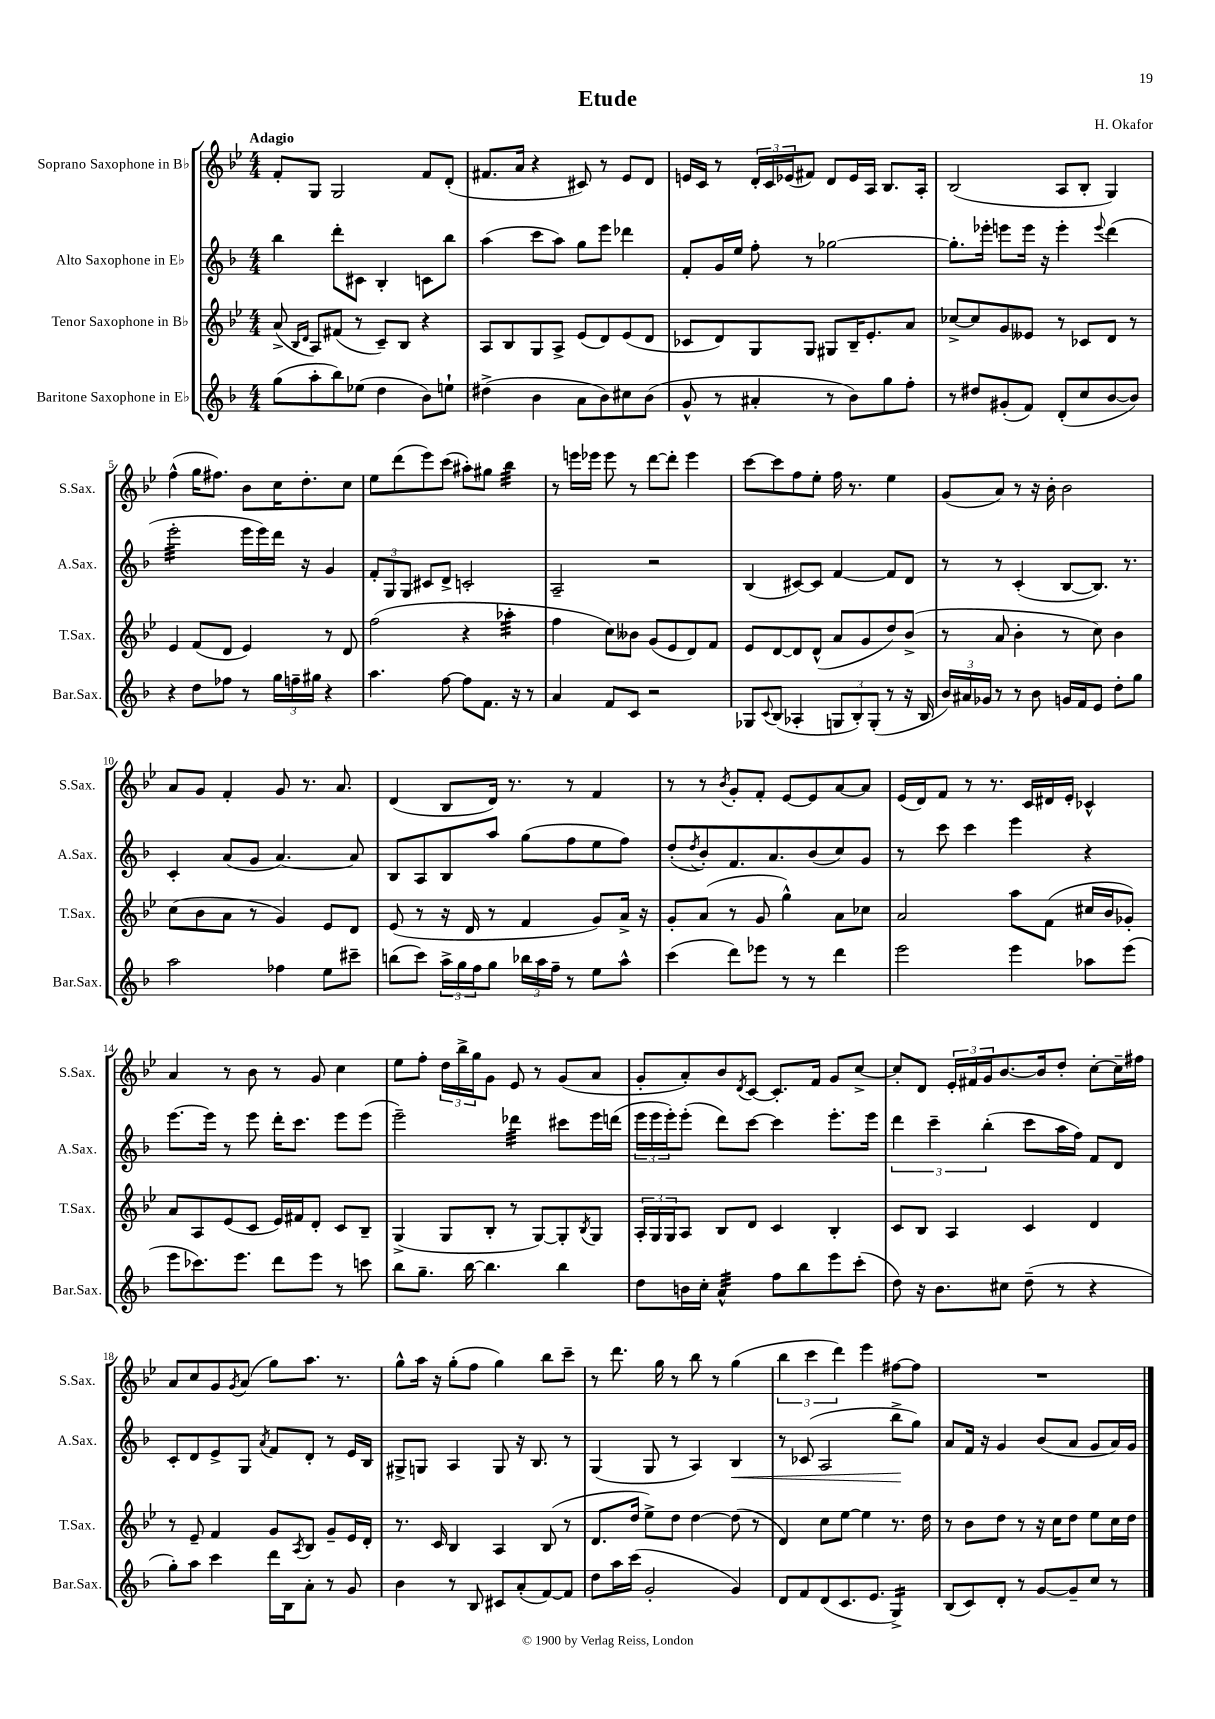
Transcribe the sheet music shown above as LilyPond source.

\header { title = "Etude" composer = "H. Okafor" }
<<
\new StaffGroup <<
\new Staff = "s0" \with { instrumentName = "Soprano Saxophone in Bb" shortInstrumentName = "S.Sax." } {
    \clef treble \key bes \major \numericTimeSignature \time 4/4 \tempo "Adagio"
    f'8-. g8 g2 f'8 d'8-.( |
    fis'8. a'16 r4 cis'8) r8 ees'8 d'8 |
    e'16 c'16 r8 \tuplet 3/2 { d'16-. c'16 ees'16( } fis'8) d'8 ees'16 a16 bes8. a16-. |
    bes2( a8 bes8-. g4) |
    f''4-^( g''16 fis''8.) bes'8 c''16 d''8.-. c''8 |
    ees''8 d'''8( ees'''8) c'''8( ais''8-.) gis''8 bes''4:32 |
    r8 e'''16 ees'''16 ees'''8 r8 d'''8~ d'''8-. ees'''4 |
    c'''8~ c'''8 f''8 ees''8-. f''16 r8. ees''4 |
    g'8( a'8) r8 r16 bes'16-. bes'2 |
    a'8 g'8 f'4-. g'8 r8. a'8. |
    d'4( bes8 d'16) r8. r8 f'4 |
    r8 r8 \acciaccatura { bes'8 } g'8-. f'8-. ees'8~ ees'8 a'8~ a'8 |
    ees'16( d'16) f'8 r8 r8. c'16 dis'16 ees'16-. ces'4-^ |
    a'4 r8 bes'8 r8 g'8 c''4 |
    ees''8 f''8-. \tuplet 3/2 { d''16 bes''16-> g''16 } g'8 ees'8 r8 g'8( a'8 |
    g'8-. a'8-.) bes'8 \acciaccatura { d'8 } c'8~ c'8.-. f'16 g'8 c''8~-> |
    c''8-. d'8 \tuplet 3/2 { ees'16-. fis'16 g'16 } bes'8.~ bes'16 d''8-. c''8~-. c''16-- fis''16 |
    a'8 c''8 g'8 \acciaccatura { g'8 } a'8( g''8) a''8. r8. |
    g''8-^ a''16 r16 g''8-.( f''8 g''4) bes''8 c'''8-- |
    r8 d'''8. g''16 r8 bes''8 r8 g''4( |
    \tuplet 3/2 { bes''4 c'''4 d'''4) } ees'''4 fis''8~ fis''8 |
    R1 \bar "|." |
}
\new Staff = "s1" \with { instrumentName = "Alto Saxophone in Eb" shortInstrumentName = "A.Sax." } {
    \clef treble \key f \major \numericTimeSignature \time 4/4
    bes''4 d'''8-. cis'8 bes4-. c'8 bes''8 |
    a''4( c'''8 a''8) g''8 e'''8 des'''4 |
    f'8-. g'16 e''16 f''8-. r8 ges''2~ |
    ges''8.-. ees'''16-. e'''8 e'''16 r16 e'''4-. \appoggiatura { e'''8 } d'''4( |
    e'''2:32-. e'''16 e'''16) d'''16 r16 g'4 |
    \tuplet 3/2 { f'8-. g8 g8 } cis'8 d'8-> c'2-. |
    a2-- r2 |
    bes4( cis'8~) cis'8 f'4~ f'8 d'8 |
    r8 r8 c'4-.( bes8~ bes8.) r8. |
    c'4-. a'8( g'8 a'4.~) a'8 |
    bes8 a8 bes8 a''8 g''8( f''8 e''8 f''8) |
    d''8-.( \acciaccatura { d''8 } bes'8-.) f'8. a'8. bes'8( c''8) g'8 |
    r8 c'''8 c'''4 e'''4 r4 |
    e'''8.~ e'''16 r8 e'''8 d'''16-. c'''8. e'''8 e'''8( |
    e'''2--) des'''4:32 cis'''8 e'''16 d'''16( |
    \tuplet 3/2 { e'''16 e'''16 e'''16-.) } e'''8-.( d'''8) c'''8~ c'''4 e'''8.-. e'''16 |
    \tuplet 3/2 { d'''4 c'''4-- bes''4-.( } c'''8 a''16 f''16) f'8 d'8 |
    c'8-. d'8 e'8-> g8 \acciaccatura { a'8 } f'8 d'8-. r8 e'16 bes16 |
    gis8-> g8 a4 g8 r16 bes8. r8 |
    g4( g8 r8 a4) bes4\< |
    r8 ces'8( a2 bes''8->\! g''8) |
    a'8 f'16 r16 g'4 bes'8( a'8 g'8 a'16) g'16 \bar "|." |
}
\new Staff = "s2" \with { instrumentName = "Tenor Saxophone in Bb" shortInstrumentName = "T.Sax." } {
    \clef treble \key bes \major \numericTimeSignature \time 4/4
    a'8->( \grace { bes16 d'16 } a8) fis'8( r8 c'8--) bes8 r4 |
    a8 bes8 g8 a8-> ees'8( d'8) ees'8( d'8 |
    ces'8 d'8) g8 g8 gis8 bes16-- ees'8.-. a'8 |
    ces''8~-> ces''8 g'8 eeses'8 r8 ces'8 d'8 r8 |
    ees'4 f'8( d'8 ees'4) r8 d'8 |
    f''2( r4 aes''4:32-. |
    f''4 c''8) beses'8 g'8( ees'8 d'8) f'8 |
    ees'8 d'8~ d'8 d'8-^( a'8 g'8 d''8) bes'8->( |
    r8 a'8 bes'4-. r8 c''8) bes'4 |
    c''8( bes'8 a'8 r8 g'4) ees'8 d'8 |
    ees'8( r8 r16 d'16 r8 f'4 g'8) a'16-> r16 |
    g'8-. a'8( r8 g'8 g''4-^) a'8 ces''8 |
    a'2 a''8 f'8( cis''16 bes'16 ges'8-.) |
    a'8 a8 ees'8( c'8 ees'16) fis'16 d'8-. c'8 bes8-- |
    g4->( g8 bes8-. r8 g8~) g8-. \acciaccatura { bes8 } g8 |
    \tuplet 3/2 { a16-. g16 g16 } a8 bes8 d'8 c'4 bes4-. |
    c'8 bes8 a4 c'4 d'4 |
    r8 ees'8-- f'4 g'8 \acciaccatura { a8 } bes8 g'8-- ees'16 d'16-. |
    r8. c'16 bes4 a4 bes8( r8 |
    d'8. d''16 ees''8->) d''8 d''4~ d''8( r8 |
    d'4) c''8 ees''8~ ees''4 r8. d''16 |
    r8 bes'8 d''8 r8 r16 c''16 d''8 ees''8 c''16 d''16 \bar "|." |
}
\new Staff = "s3" \with { instrumentName = "Baritone Saxophone in Eb" shortInstrumentName = "Bar.Sax." } {
    \clef treble \key f \major \numericTimeSignature \time 4/4
    g''8( a''8-. bes''8) ees''8( d''4 bes'8) e''8-! |
    dis''4->( bes'4 a'8 bes'8) cis''8 bes'8( |
    g'8-^ r8 ais'4-. r8 bes'8) g''8 f''8-. |
    r8 dis''8 gis'8-.( f'8) d'8-.( c''8 bes'8~ bes'8) |
    r4 d''8 fes''8 r8 \tuplet 3/2 { g''16 f''16-- gis''16 } r4 |
    a''4. f''8~ f''8 f'8. r16 r8 |
    a'4 f'8 c'8 r2 |
    ges8 \appoggiatura { c'8 } bes8( aes4-. \tuplet 3/2 { g8 bes8-.) g8-.( } r8 r16 bes16 |
    \tuplet 3/2 { bes'16) ais'16 ges'16 } r8 r8 bes'8 g'16 f'16 e'8 d''8-. g''8 |
    a''2 fes''4 e''8 cis'''8-- |
    b''8( c'''8) \tuplet 3/2 { a''16-> g''16 f''16 } g''8 \tuplet 3/2 { bes''16 a''16 f''16-- } r8 e''8 a''8-^ |
    c'''4( d'''8) ees'''8 r8 r8 d'''4 |
    e'''2 e'''4 aes''8 e'''8( |
    e'''8 ces'''8.) e'''8. d'''8 e'''8 r8 c'''8 |
    bes''8 g''8.-- bes''16~ bes''4. bes''4 |
    d''8 b'16 c''16-. a'4:32-^ f''8 bes''8 e'''8 c'''8-.( |
    d''8) r16 bes'8. cis''8 d''8--( r8 r4 |
    g''8-.) a''8 c'''4 d'''16 bes16 a'8-. r8 g'8 |
    bes'4 r8 bes8 cis'8 a'8-.( f'8~) f'8 |
    d''8 a''16 c'''16( g'2-. g'4) |
    d'8 f'8 d'8( c'8. e'8. g4:16->) |
    bes8( c'8) d'8-. r8 g'8~ g'8-- c''8 r8 \bar "|." |
}
>>
>>
